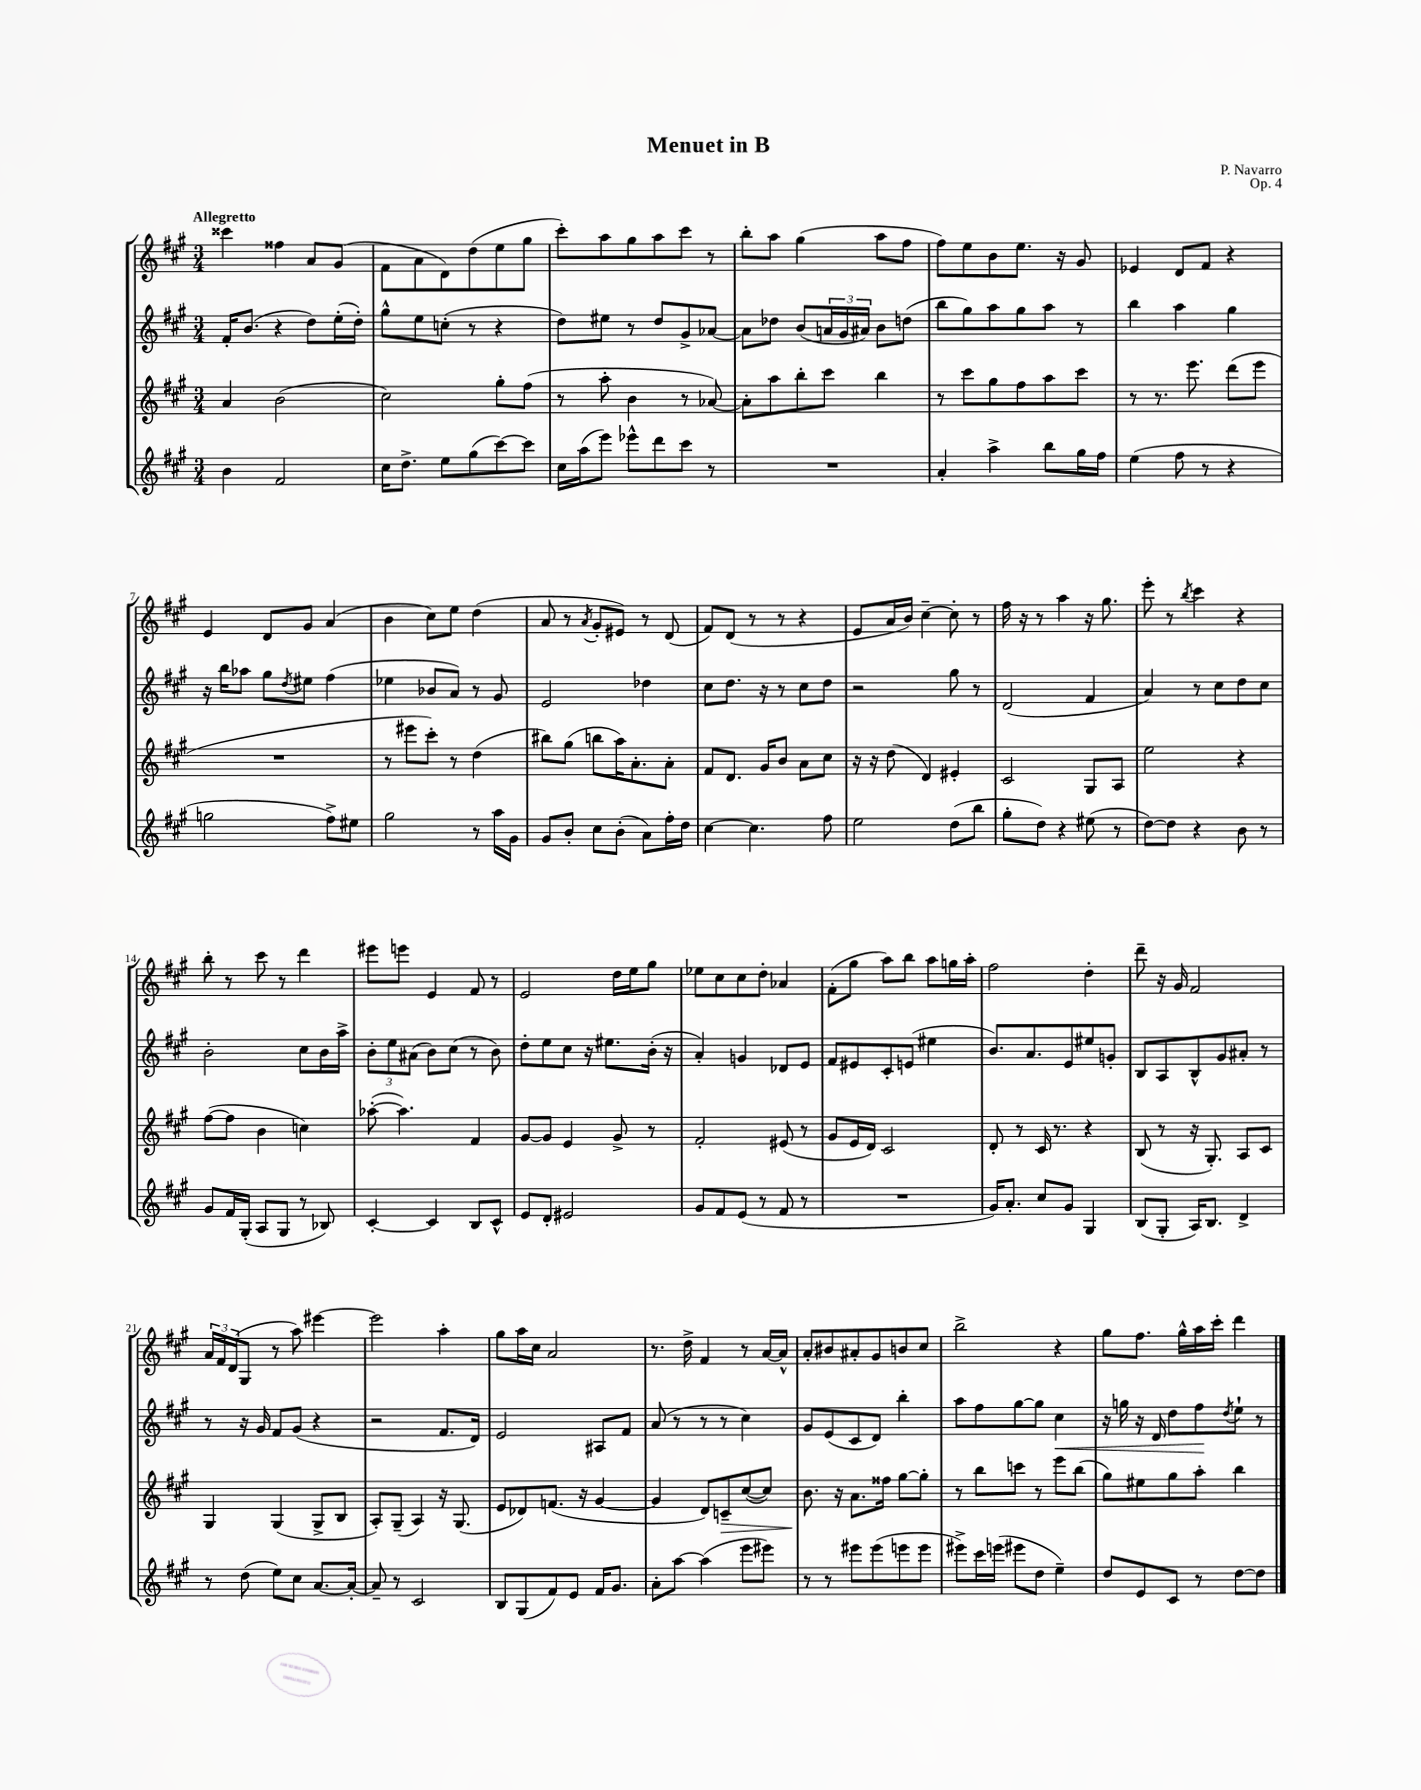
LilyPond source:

\header { title = "Menuet in B" composer = "P. Navarro" opus = "Op. 4" }
<<
\new StaffGroup <<
\new Staff = "s0" {
    \clef treble \key a \major \numericTimeSignature \time 3/4 \tempo "Allegretto"
    cisis'''4 fisis''4 a'8 gis'8( |
    fis'8 a'8 d'8) d''8( e''8 gis''8 |
    cis'''8-.) a''8 gis''8 a''8 cis'''8 r8 |
    b''8-. a''8 gis''4( a''8 fis''8 |
    fis''8) e''8 b'8 e''8. r16 gis'8 |
    ees'4 d'8 fis'8 r4 |
    e'4 d'8 gis'8 a'4( |
    b'4 cis''8) e''8 d''4( |
    a'8 r8 \acciaccatura { a'8 } gis'8-. eis'8) r8 d'8( |
    fis'8) d'8( r8 r8 r4 |
    e'8 a'16 b'16) cis''4~-- cis''8-. r8 |
    fis''16 r16 r8 a''4 r16 gis''8. |
    e'''8-. r8 \acciaccatura { b''8 } cis'''4 r4 |
    b''8-. r8 cis'''8 r8 d'''4 |
    eis'''8 e'''8 e'4 fis'8 r8 |
    e'2 d''16 e''16 gis''8 |
    ees''8 cis''8 cis''8 d''8-. aes'4 |
    fis'8-.( gis''8 a''8) b''8 a''8 g''16 a''16-. |
    fis''2 d''4-. |
    d'''8-- r16 gis'16 fis'2 |
    \tuplet 3/2 { a'16 fis'16 d'16( } gis8 r8 a''8) eis'''4~ |
    eis'''2 a''4-. |
    gis''8 a''16 cis''16 a'2 |
    r8. d''16-> fis'4 r8 a'16~ a'16-^ |
    a'8-. bis'8 ais'8-. gis'8 b'8 cis''8 |
    b''2-> r4 |
    gis''8 fis''8. gis''16-^ a''16 cis'''16-. d'''4 \bar "|." |
}
\new Staff = "s1" {
    \clef treble \key a \major \numericTimeSignature \time 3/4
    fis'16-. b'8.( r4 d''8) e''16-.( d''16-.) |
    gis''8-^ e''8 c''8-.( r8 r4 |
    d''8) eis''8 r8 d''8 gis'8-> aes'8~ |
    aes'8 des''8 b'8( \tuplet 3/2 { a'16 gis'16 ais'16) } b'8 d''8( |
    b''8 gis''8) a''8 gis''8 a''8 r8 |
    b''4 a''4 gis''4 |
    r16 b''16 aes''8 gis''8 \acciaccatura { d''8 } eis''8 fis''4( |
    ees''4 bes'8 a'8) r8 gis'8 |
    e'2 des''4 |
    cis''8 d''8. r16 r8 cis''8 d''8 |
    r2 gis''8 r8 |
    d'2( fis'4 |
    a'4) r8 cis''8 d''8 cis''8 |
    b'2-. cis''8 b'16 a''16-> |
    \tuplet 3/2 { b'8-. e''8 ais'8( } b'8) cis''8( r8 b'8) |
    d''8-. e''8 cis''8 r16 eis''8. b'16-.( r16 |
    a'4-.) g'4 des'8 e'8 |
    fis'8 eis'8 cis'8-. e'8( eis''4 |
    b'8.) a'8. e'8 eis''8 g'8-. |
    b8 a8 b8-^ gis'8 ais'8-. r8 |
    r8 r16 gis'16 fis'8 gis'8( r4 |
    r2 fis'8. d'16) |
    e'2 ais8 fis'8 |
    a'8( r8 r8 r8 cis''4) |
    gis'8 e'8( cis'8 d'8) b''4-. |
    a''8 fis''8 gis''8~ gis''8 cis''4\< |
    r16 g''16 r16 d'16 d''8 fis''8\! \acciaccatura { d''8 } e''8-! r8 \bar "|." |
}
\new Staff = "s2" {
    \clef treble \key a \major \numericTimeSignature \time 3/4
    a'4 b'2( |
    cis''2) gis''8-. fis''8( |
    r8 a''8-. b'4 r8 aes'8~) |
    aes'8-. a''8 b''8-. cis'''8 b''4 |
    r8 cis'''8 gis''8 fis''8 a''8 cis'''8 |
    r8 r8. e'''8. d'''8( e'''8 |
    R2. |
    r8 eis'''8 cis'''8-.) r8 d''4( |
    bis''8) gis''8( b''8 a''16) a'8.-. a'8-. |
    fis'8 d'8. gis'16 b'8 a'8 cis''8 |
    r16 r16 d''8( d'4) eis'4-. |
    cis'2 gis8 a8 |
    e''2 r4 |
    fis''8~( fis''8 b'4 c''4) |
    aes''8~-.( aes''4.) fis'4 |
    gis'8~ gis'8 e'4 gis'8-> r8 |
    fis'2-. eis'8( r8 |
    gis'8 e'16 d'16) cis'2 |
    d'8-. r8 cis'16 r8. r4 |
    b8( r8 r16 gis8.-.) a8 cis'8 |
    gis4 gis4( gis8-> b8 |
    a8-.) gis8--( a4) r16 gis8.( |
    e'8 des'8) f'8.( r16 gis'4~ |
    gis'4 d'8) c'8--\> cis''8~( cis''8) |
    b'8.\! r16 a'8. fisis''16 gis''8~ gis''8-. |
    r8 b''8 c'''8 r8 e'''8 b''8( |
    gis''8) eis''8 gis''8 a''8-. b''4 \bar "|." |
}
\new Staff = "s3" {
    \clef treble \key a \major \numericTimeSignature \time 3/4
    b'4 fis'2 |
    cis''16 d''8.-> e''8 gis''8( cis'''8~) cis'''8 |
    cis''16 a''16( e'''8) ees'''8-^ d'''8 cis'''8 r8 |
    R2. |
    a'4-. a''4-> b''8 gis''16 fis''16 |
    e''4( fis''8 r8 r4 |
    g''2 fis''8->) eis''8 |
    gis''2 r8 a''16 gis'16 |
    gis'8 b'8-. cis''8 b'8-.( a'8) fis''16-. d''16 |
    cis''4~ cis''4. fis''8 |
    e''2 d''8( b''8 |
    gis''8-. d''8) r4 eis''8( r8 |
    d''8~) d''8 r4 b'8 r8 |
    gis'8 fis'16 gis16-.( a8 gis8 r8 bes8) |
    cis'4~-. cis'4 b8 cis'8-^ |
    e'8 d'8-. eis'2 |
    gis'8 fis'8 e'8( r8 fis'8 r8 |
    R2. |
    gis'16) a'8.-. cis''8 gis'8 gis4 |
    b8( gis8-. a16) b8. d'4-> |
    r8 d''8( e''8) cis''8 a'8.~ a'16~-. |
    a'8-- r8 cis'2 |
    b8 gis8( fis'8) e'8 fis'16 gis'8. |
    a'8-. a''8~ a''4( e'''8 eis'''8) |
    r8 r8 eis'''8 eis'''8( e'''8 e'''8 |
    eis'''8->) cis'''16 e'''16( eis'''8 d''8 e''4--) |
    d''8 e'8 cis'8 r8 d''8~ d''8 \bar "|." |
}
>>
>>
